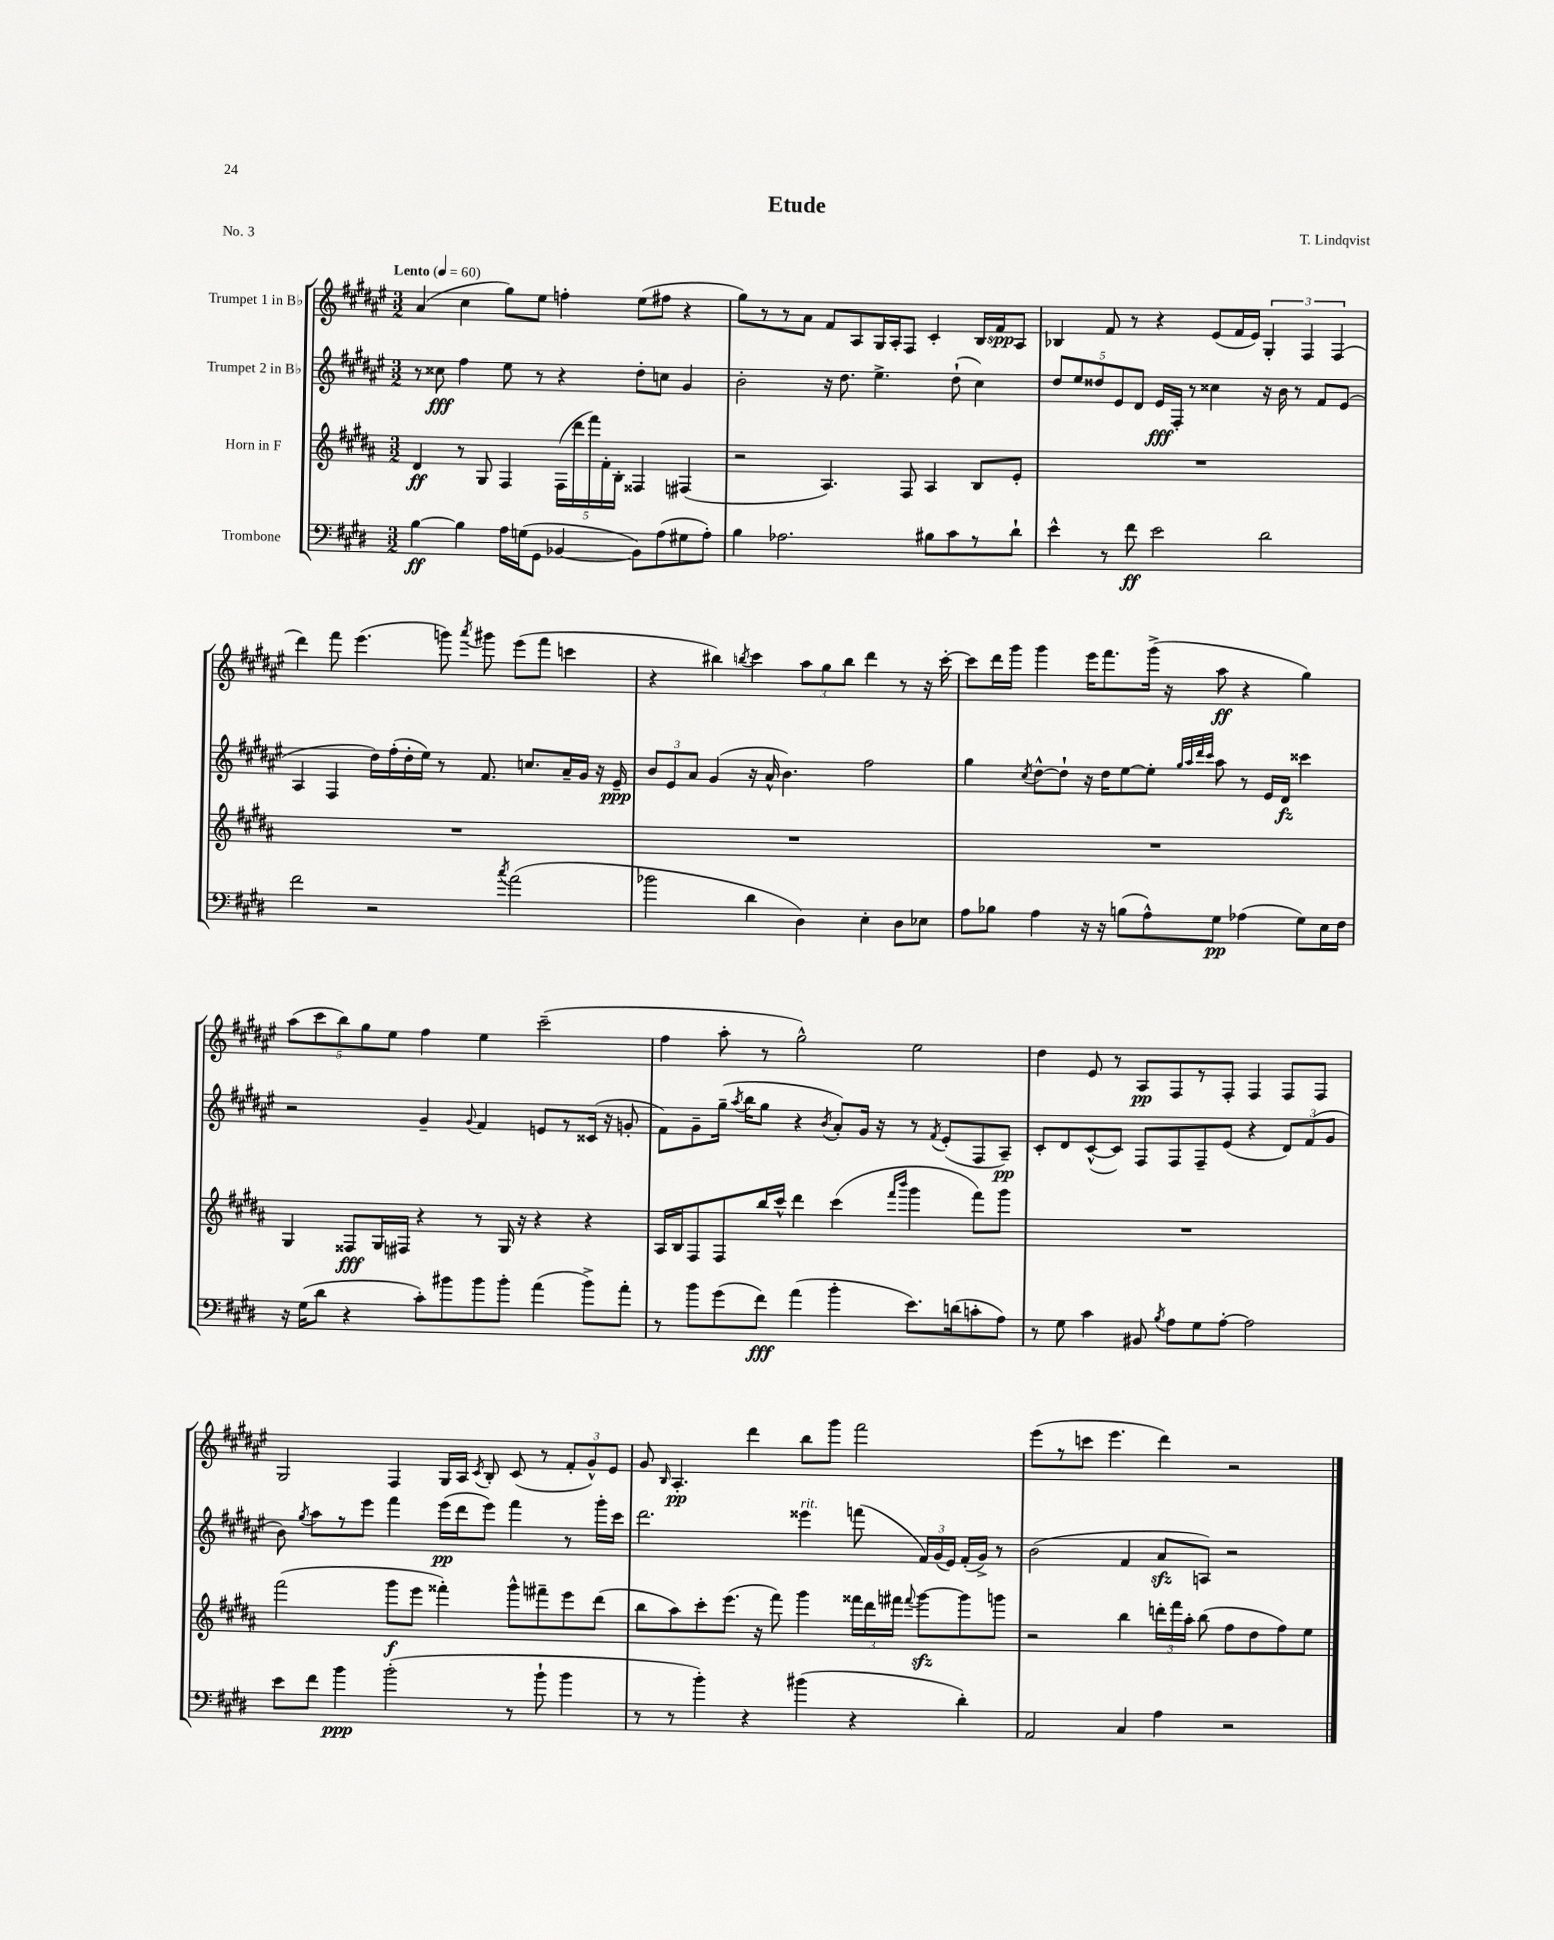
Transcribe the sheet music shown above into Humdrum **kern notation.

**kern	**dynam	**kern	**dynam	**kern	**dynam	**kern	**dynam
*part4	*part4	*part3	*part3	*part2	*part2	*part1	*part1
*staff4	*staff4	*staff3	*staff3	*staff2	*staff2	*staff1	*staff1
*I"Trombone	*	*I"Horn in F	*	*I"Trumpet 2 in B♭	*	*I"Trumpet 1 in B♭	*
*clefF4	*	*clefG2	*	*clefG2	*	*clefG2	*
*k[f#c#g#d#]	*	*k[f#c#g#d#a#]	*	*k[f#c#g#d#a#e#]	*	*k[f#c#g#d#a#e#]	*
*M3/2	*	*M3/2	*	*M3/2	*	*M3/2	*
*MM60	*	*MM60	*	*MM60	*	*MM60	*
=1	=1	=1	=1	=1	=1	=1	=1
!	!	!	!	!	!	!LO:TX:a:B:t=Lento	!
[4B\	ff	4d#/	ff	8r	.	(4a#/	.
.	.	.	.	8cc##X\	fff	.	.
4B\]	.	8r	.	4ff#\	.	4cc#\	.
.	.	8G#/	.	.	.	.	.
16A\LL	.	4F#/	.	8ee#\	.	8gg#\L)	.
(16Gn\J	.	.	.	.	.	.	.
8GG#\J	.	.	.	8r	.	8ee#\J	.
[4BB-X/	.	(20F#\LL	.	4r	.	4ffn'\	.
.	.	20ddd#\	.	.	.	.	.
.	.	20fff#\)	.	.	.	.	.
.	.	20f#'\	.	.	.	.	.
.	.	20B'\JJ	.	.	.	.	.
8BB-\L])	.	4F##X/	.	8dd#'\L	.	(8ee#\L	.
(8A\	.	.	.	8ccn\J	.	8ff#X\J	.
8G#X\	.	(4F#X/	.	4g#/	.	4r	.
8A'\J)	.	.	.	.	.	.	.
=2	=2	=2	=2	=2	=2	=2	=2
4B\	.	2r	.	2b'\	.	8gg#\L)	.
.	.	.	.	.	.	8r	.
2.A-X\	.	.	.	.	.	8r	.
.	.	.	.	.	.	8a#\J	.
.	.	4.A#/)	.	16r	.	8f#/L	.
.	.	.	.	8.dd#\	.	.	.
.	.	.	.	.	.	8A#/	.
.	.	.	.	4.ee#^\	.	16G#/L	.
.	.	.	.	.	.	16A#'/J	.
.	.	8F#/	.	.	.	8F#/J	.
8B#X\L	.	4A#/	.	.	.	4c#'/	.
8c#\	.	.	.	(8dd#`\	.	.	.
8r	.	8B/L	.	4cc#\)	.	16B/LL	.
.	.	.	.	.	.	16f#/J	spp
8d#`\J	.	8e'/J	.	.	.	8A#/J	.
=3	=3	=3	=3	=3	=3	=3	=3
4e^^\	.	1.r	.	10dd#/L	.	4B-X/	.
.	.	.	.	10ee#/	.	.	.
.	.	.	.	10dd##X/	.	.	.
8r	.	.	.	.	.	8f#/	.
.	.	.	.	10e#/	.	.	.
8f#\	ff	.	.	.	.	8r	.
.	.	.	.	10d#/J	.	.	.
2e\	.	.	.	16e#/LL	fff	4r	.
.	.	.	.	16F#'/JJ	.	.	.
.	.	.	.	8r	.	.	.
.	.	.	.	4cc##X\	.	(8e#/L	.
.	.	.	.	.	.	16f#/L	.
.	.	.	.	.	.	16e#/JJ)	.
2d#\	.	.	.	16r	.	6G#'/	.
.	.	.	.	16b\	.	.	.
.	.	.	.	8r	.	.	.
.	.	.	.	.	.	6F#/	.
.	.	.	.	8f#/L	.	.	.
.	.	.	.	.	.	(6F#/	.
.	.	.	.	(8e#/J	.	.	.
!!LO:LB:g=z
=4	=4	=4	=4	=4	=4	=4	=4
2f#\	.	1.r	.	4A#/	.	4ddd#\)	.
.	.	.	.	4F#/	.	8fff#\	.
.	.	.	.	.	.	(4.eee#\	.
2r	.	.	.	16dd#\LL)	.	.	.
.	.	.	.	(16ff#'\	.	.	.
.	.	.	.	16dd#'\	.	.	.
.	.	.	.	16ee#\JJ)	.	.	.
.	.	.	.	8r	.	8gggn\)	.
.	.	.	.	.	.	8qaaa#/	.
.	.	.	.	8.f#/	.	8ggg#X\	.
8qcc#/	.	.	.	.	.	.	.
(2a\	.	.	.	.	.	(8eee#\L	.
.	.	.	.	8.ccn/L	.	.	.
.	.	.	.	.	.	8fff#\J	.
.	.	.	.	16a#~/L	.	4cccn\	.
.	.	.	.	16g#/JJ	.	.	.
.	.	.	.	16r	.	.	.
.	.	.	.	16e#~/	ppp	.	.
=5	=5	=5	=5	=5	=5	=5	=5
2b-X\	.	1.r	.	12b/L	.	4r	.
.	.	.	.	12e#/	.	.	.
.	.	.	.	12a#/J	.	.	.
.	.	.	.	(4g#/	.	4bb#X\)	.
.	.	.	.	.	.	8qbbn/	.
4d#\	.	.	.	16r	.	4ccc#\	.
.	.	.	.	16a#^^/	.	.	.
.	.	.	.	4.b\)	.	.	.
4D#\)	.	.	.	.	.	12aa#\L	.
.	.	.	.	.	.	12gg#\	.
.	.	.	.	.	.	12bb\J	.
4E'\	.	.	.	2ff#\	.	4ddd#\	.
8D#\L	.	.	.	.	.	8r	.
8E-X\J	.	.	.	.	.	16r	.
.	.	.	.	.	.	[16ccc#'\	.
=6	=6	=6	=6	=6	=6	=6	=6
8A\L	.	1.r	.	4gg#\	.	8ccc#\L]	.
8B-X\J	.	.	.	.	.	16ddd#\L	.
.	.	.	.	.	.	16ggg#\JJ	.
.	.	.	.	8qcc#/	.	.	.
4A\	.	.	.	[8dd#^^\L	.	4ggg#\	.
.	.	.	.	8dd#`\J]	.	.	.
16r	.	.	.	16r	.	16eee#\KL	.
16r	.	.	.	16dd#\KL	.	8.fff#\	.
(8Bn\L	.	.	.	[8ee#\	.	.	.
8A^^\)	.	.	.	8ee#'\J]	.	(16ggg#^\Jk	.
.	.	.	.	.	.	16r	.
.	.	.	.	32qqgg#/LLL	.	.	.
.	.	.	.	32qqaa#/	.	.	.
.	.	.	.	32qqddd#/	.	.	.
.	.	.	.	32qqccc#/JJJ	.	.	.
8G#\J	pp	.	.	8aa#\	.	8aa#\	ff
(4A-X\	.	.	.	8r	.	4r	.
.	.	.	.	16e#/LL	.	.	.
.	.	.	.	16d#/JJ	fz	.	.
8G#\L)	.	.	.	4ccc##X\	.	4gg#\)	.
16E\L	.	.	.	.	.	.	.
16F#\JJ	.	.	.	.	.	.	.
!!LO:LB:g=z
=7	=7	=7	=7	=7	=7	=7	=7
16r	.	4G#/	.	2r	.	(10aa#\L	.
(16G#\KL	.	.	.	.	.	.	.
.	.	.	.	.	.	10ccc#\	.
8d#\J	.	.	.	.	.	.	.
.	.	.	.	.	.	10bb\)	.
4r	.	8F##X/L	fff	.	.	.	.
.	.	.	.	.	.	10gg#\	.
.	.	16G#/L	.	.	.	.	.
.	.	.	.	.	.	10ee#\J	.
.	.	16F#X/JJ	.	.	.	.	.
8c#'\L)	.	4r	.	4g#~/	.	4ff#\	.
8b#X\	.	.	.	.	.	.	.
.	.	.	.	8qqg#/	.	.	.
8b#\	.	8r	.	4f#/	.	4ee#\	.
8b#'\J	.	16G#/	.	.	.	.	.
.	.	16r	.	.	.	.	.
(4a\	.	4r	.	8en/L	.	(2ccc#~\	.
.	.	.	.	8r	.	.	.
8b#^\L)	.	4r	.	(16c##X/Jk	.	.	.
.	.	.	.	16r	.	.	.
8a'\J	.	.	.	8gn'/	.	.	.
=8	=8	=8	=8	=8	=8	=8	=8
8r	.	16A#/LL	.	8f#\L)	.	4ff#\	.
.	.	16B/J	.	.	.	.	.
8b\L	.	8F#/	.	8g#~\	.	.	.
(8g#\	.	8F#/	.	(16gg#~\Jk	.	8aa#'\	.
.	.	.	.	8qaa#/	.	.	.
.	.	.	.	16bb\KL	.	.	.
8f#\J)	fff	16bb/L	.	8gg#\J	.	8r	.
.	.	16ccc#^^/JJ	.	.	.	.	.
(4a\	.	4ddd#\	.	4r	.	2gg#^^\)	.
.	.	.	.	8qb/	.	.	.
4b'\	.	(4ccc#\	.	8a#'/L)	.	.	.
.	.	.	.	16g#/Jk	.	.	.
.	.	.	.	16r	.	.	.
.	.	16qqfff#/LL	.	.	.	.	.
.	.	16qqbbb/JJ	.	.	.	.	.
8.e\L)	.	4ggg#\	.	8r	.	2ee#\	.
.	.	.	.	8qf#/	.	.	.
.	.	.	.	(8e#'/L	.	.	.
(16dn\k	.	.	.	.	.	.	.
8cn'\	.	8fff#\L)	.	8F#/	.	.	.
8A\J)	.	8ggg#\J	.	8A#~/J)	pp	.	.
=9	=9	=9	=9	=9	=9	=9	=9
8r	.	1.r	.	8c#'/L	.	4dd#\	.
8G#\	.	.	.	8d#/	.	.	.
4c#\	.	.	.	([8c#^^/	.	8e#/	.
.	.	.	.	8c#/J])	.	8r	.
8BB#X/	.	.	.	8F#/L	.	8A#/L	pp
8qB/	.	.	.	.	.	.	.
8A\L	.	.	.	8F#/	.	8F#/	.
8G#\	.	.	.	8F#~/	.	8r	.
[8A'\J	.	.	.	(8e#/J	.	8F#'/J	.
2A\]	.	.	.	4r	.	4F#/	.
.	.	.	.	12d#/L)	.	8F#/L	.
.	.	.	.	(12f#/	.	.	.
.	.	.	.	.	.	8F#/J	.
.	.	.	.	12g#/J	.	.	.
!!LO:LB:g=z
=10	=10	=10	=10	=10	=10	=10	=10
8e\L	.	(2fff#\	.	8b\)	.	2G#/	.
.	.	.	.	8qgg#/	.	.	.
8f#\J	.	.	.	8aa#\L	.	.	.
4b\	ppp	.	.	8r	.	.	.
.	.	.	.	8eee#\J	.	.	.
(2b'\	.	8ggg#\L	f	4fff#\	.	4F#/	.
.	.	8eee\J	.	.	.	.	.
.	.	4fff##X'\)	.	(16eee#\LL	pp	16G#/LL	.
.	.	.	.	16ddd#\J	.	16A#/JJ	.
.	.	.	.	.	.	8qc#/	.
.	.	.	.	8eee#\J)	.	8B'/	.
8r	.	8ggg#^^\L	.	4fff#\	.	(8c#/	.
8b`\	.	8fff#X~\	.	.	.	8r	.
4b\	.	8eee\	.	8r	.	12f#'/L	.
.	.	.	.	.	.	12g#^^/)	.
.	.	(8ddd#\J	.	16ggg#'\LL	.	.	.
.	.	.	.	.	.	12e#/J	.
.	.	.	.	16ccc#\JJ	.	.	.
=11	=11	=11	=11	=11	=11	=11	=11
8r	.	8bb\L	.	2.ddd#\	.	8g#/	.
.	.	.	.	.	.	16qqB/	.
8r	.	8aa#\)	.	.	.	4.A#'/	pp
4b'\)	.	8ccc#'\	.	.	.	.	.
.	.	(8.eee\J	.	.	.	.	.
4r	.	.	.	.	.	4ddd#\	.
.	.	16r	.	.	.	.	.
.	.	8fff#\)	.	.	.	.	.
!	!	!	!	!LO:TX:a:i:t=rit.	!	!	!
(4b#X\	.	4ggg#\	.	4eee##X\	.	8bb\L	.
.	.	.	.	.	.	8ggg#\J	.
4r	.	24fff##X\LL	.	(8fffn\	.	2fff#\	.
.	.	24ddd#\	.	.	.	.	.
.	.	24fff#X\JJ	.	.	.	.	.
.	.	8qqfff#/	.	.	.	.	.
.	.	[8ggg#zz\L	.	24f#/LL)	.	.	.
.	.	.	.	(24g#/	.	.	.
.	.	.	.	24e#/JJ)	.	.	.
4d#'\)	.	8ggg#\]	.	(16f#'/LL	.	.	.
.	.	.	.	16g#^/JJ)	.	.	.
.	.	8gggn\J	.	8r	.	.	.
=12	=12	=12	=12	=12	=12	=12	=12
2AA/	.	2r	.	(2b\	.	(8eee#\L	.
.	.	.	.	.	.	8r	.
.	.	.	.	.	.	8cccn\J	.
.	.	.	.	.	.	4.eee#\	.
4C#/	.	4bb\	.	4f#/	.	.	.
4A\	.	24dddn'\LL	.	8a#zz/L	.	4ddd#\)	.
.	.	24fff#\	.	.	.	.	.
.	.	24aa#'\JJ	.	.	.	.	.
.	.	(8bb\	.	8An/J)	.	.	.
2r	.	8ff#\L	.	2r	.	2r	.
.	.	8dd#\	.	.	.	.	.
.	.	8ff#\)	.	.	.	.	.
.	.	8ee\J	.	.	.	.	.
==	==	==	==	==	==	==	==
*-	*-	*-	*-	*-	*-	*-	*-
